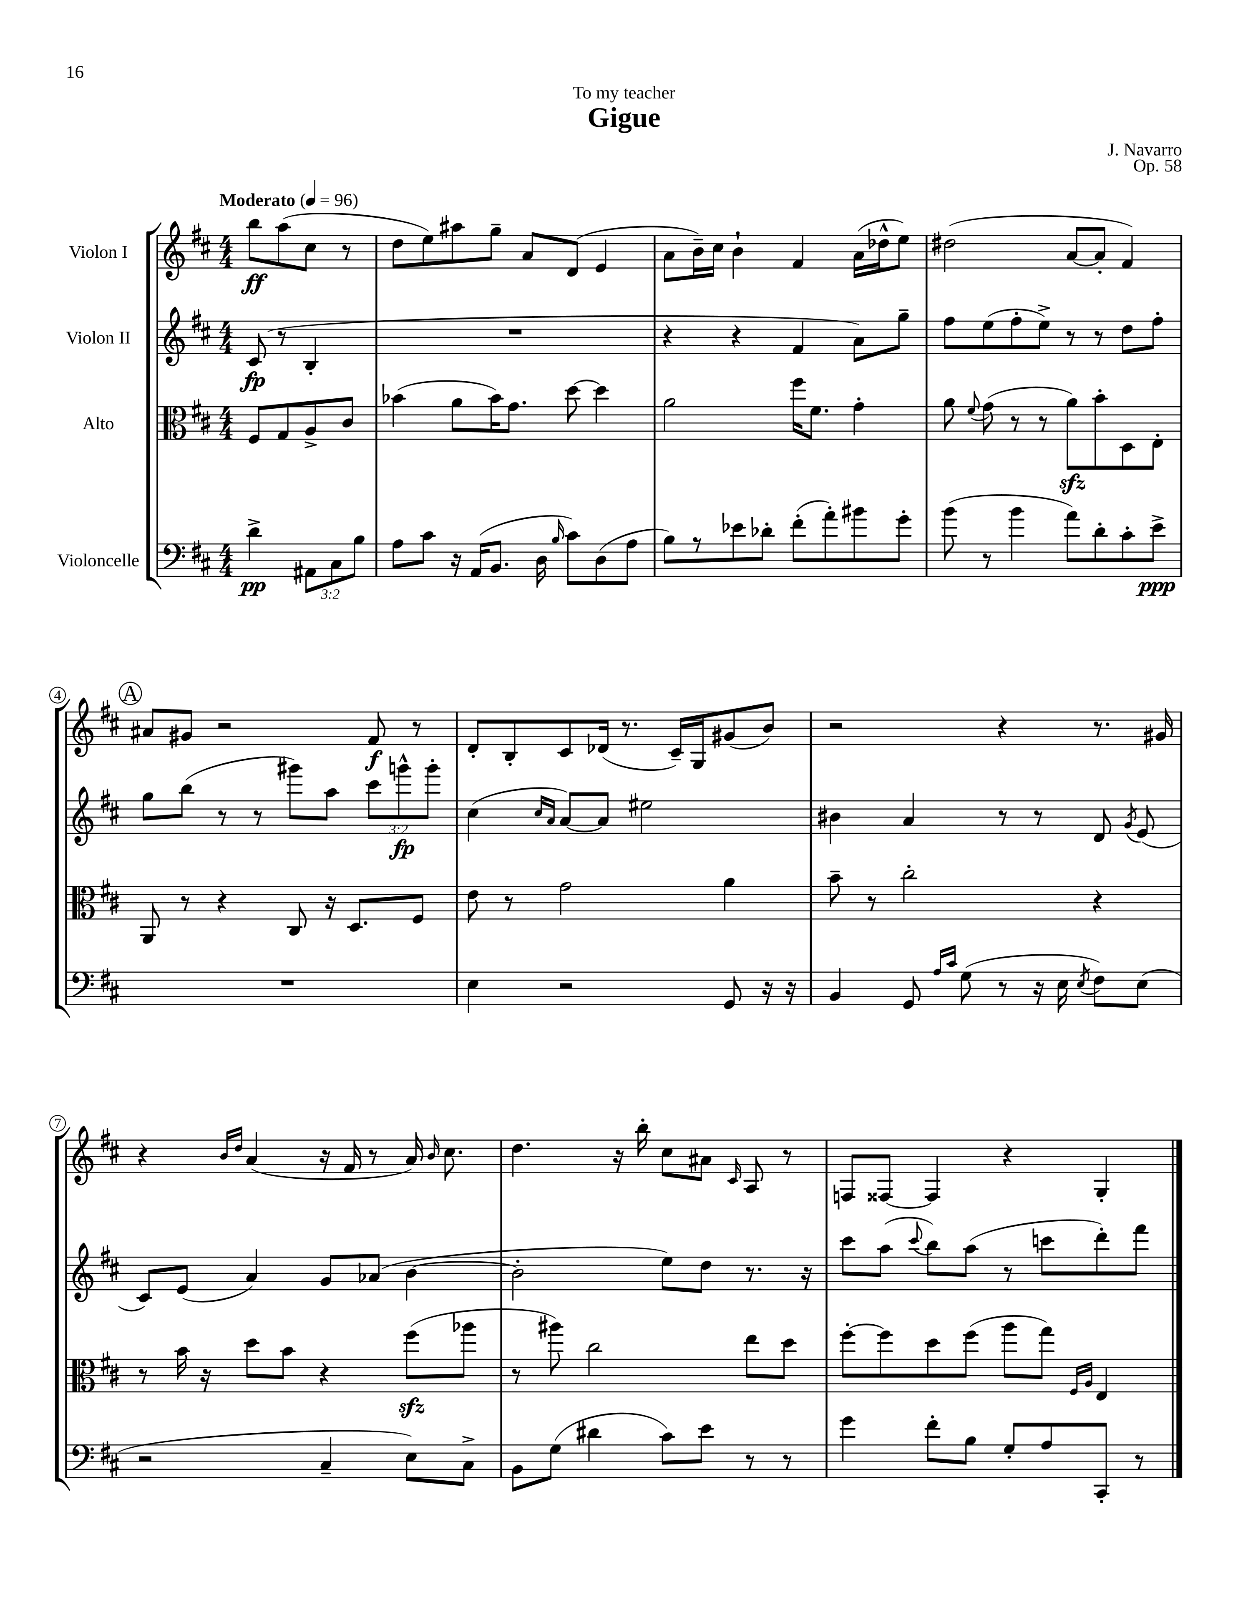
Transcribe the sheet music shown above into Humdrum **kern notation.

**kern	**dynam	**kern	**kern	**dynam	**kern	**dynam
*part4	*part4	*part3	*part2	*part2	*part1	*part1
*staff4	*staff4	*staff3	*staff2	*staff2	*staff1	*staff1
*I"Violoncelle	*	*I"Alto	*I"Violon II	*	*I"Violon I	*
*clefF4	*	*clefC3	*clefG2	*	*clefG2	*
*k[f#c#]	*	*k[f#c#]	*k[f#c#]	*	*k[f#c#]	*
*M4/4	*	*M4/4	*M4/4	*	*M4/4	*
*MM96	*	*MM96	*MM96	*	*MM96	*
=	=	=	=	=	=	=
!	!	!	!	!	!LO:TX:a:B:t=Moderato	!
4d^\	pp	8F#/L	(8c#/	fp	8bb\L	ff
.	.	8G/	8r	.	(8aa\	.
12AA#X\L	.	8A^/	4B'/	.	8cc#\J	.
12C#\	.	.	.	.	.	.
.	.	8c#/J	.	.	8r	.
12B\J	.	.	.	.	.	.
=1	=1	=1	=1	=1	=1	=1
8A\L	.	(4b-X\	1r	.	8dd\L	.
8c#\J	.	.	.	.	8ee\)	.
16r	.	8a\L	.	.	8aa#X\	.
(16AA/KL	.	.	.	.	.	.
8.BB/J	.	16b-\K)	.	.	8gg~\J	.
.	.	8.g\J	.	.	.	.
.	.	.	.	.	8a/L	.
16D\	.	.	.	.	.	.
16qqB/	.	.	.	.	.	.
8c#\L)	.	[8dd\	.	.	(8d/J	.
(8D\	.	4dd\]	.	.	4e/	.
8A\J	.	.	.	.	.	.
=2	=2	=2	=2	=2	=2	=2
8B\L)	.	2a\	4r	.	8a\L	.
8r	.	.	.	.	16b~\L)	.
.	.	.	.	.	16cc#\JJ	.
8e-X\	.	.	4r	.	4b`\	.
8d-X'\J	.	.	.	.	.	.
(8f#'\L	.	16ff#\KL	4f#/	.	4f#/	.
.	.	8.f#\J	.	.	.	.
8a'\)	.	.	.	.	.	.
8b#X\	.	4g'\	8a\L)	.	(16a\LL	.
.	.	.	.	.	16dd-X^^\J	.
8g'\J	.	.	8gg~\J	.	8ee\J)	.
=3	=3	=3	=3	=3	=3	=3
(8b\	.	8a\	8ff#\L	.	(2dd#X\	.
.	.	8qqf#/	.	.	.	.
8r	.	(8g\	(8ee\	.	.	.
4b\	.	8r	8ff#'\	.	.	.
.	.	8r	8ee^\J)	.	.	.
8a\L)	.	8azz\L)	8r	.	[8a/L	.
8d'\	.	8b'\	8r	.	8a'/J]	.
8c#'\	.	8D\	8dd\L	.	4f#/)	.
8e^\J	ppp	8E'\J	8ff#'\J	.	.	.
!!LO:LB:g=z
!!LO:REH:place=s1:t=A
=4	=4	=4	=4	=4	=4	=4
1r	.	8AA/	8gg\L	.	8a#X/L	.
.	.	8r	(8bb\J	.	8g#X/J	.
.	.	4r	8r	.	2r	.
.	.	.	8r	.	.	.
.	.	8C#/	8ggg#X\L)	.	.	.
.	.	16r	8aa\J	.	.	.
.	.	8.D/L	.	.	.	.
.	.	.	12ccc#\L	.	8f#/	f
.	.	.	12gggn^^\	fp	.	.
.	.	8F#/J	.	.	8r	.
.	.	.	12ggg'\J	.	.	.
=5	=5	=5	=5	=5	=5	=5
4E\	.	8e\	(4cc#\	.	8d'/L	.
.	.	8r	.	.	8B'/	.
.	.	.	16qqcc#/LL	.	.	.
.	.	.	16qqa/JJ	.	.	.
2r	.	2g\	[8a/L)	.	8c#/	.
.	.	.	8a/J]	.	(16d-X/Jk	.
.	.	.	.	.	8.r	.
.	.	.	2ee#X\	.	.	.
.	.	.	.	.	16c#~/LL)	.
.	.	.	.	.	16G/J	.
8GG/	.	4a\	.	.	(8g#X/	.
16r	.	.	.	.	8b/J)	.
16r	.	.	.	.	.	.
=6	=6	=6	=6	=6	=6	=6
4BB/	.	8b~\	4b#X\	.	2r	.
.	.	8r	.	.	.	.
8GG/	.	2cc#'\	4a/	.	.	.
16qqA/LL	.	.	.	.	.	.
16qqc#/JJ	.	.	.	.	.	.
(8G\	.	.	.	.	.	.
8r	.	.	8r	.	4r	.
16r	.	.	8r	.	.	.
16E\	.	.	.	.	.	.
8qE/	.	.	.	.	.	.
8F#\L)	.	4r	8d/	.	8.r	.
.	.	.	8qg/	.	.	.
(8E\J	.	.	(8e/	.	.	.
.	.	.	.	.	16g#X/	.
!!LO:LB:g=z
=7	=7	=7	=7	=7	=7	=7
2r	.	8r	8c#/L)	.	4r	.
.	.	16b\	(8e/J	.	.	.
.	.	16r	.	.	.	.
.	.	.	.	.	16qqb/LL	.
.	.	.	.	.	16qqdd/JJ	.
.	.	8dd\L	4a/)	.	(4a/	.
.	.	8b\J	.	.	.	.
4C#~/	.	4r	8g/L	.	16r	.
.	.	.	.	.	16f#/	.
.	.	.	(8a-X/J	.	8r	.
8E\L)	.	(8ff#zz\L	[4b\	.	16a/)	.
.	.	.	.	.	16qqb/	.
.	.	.	.	.	8.cc#\	.
8C#^\J	.	8aa-X\J	.	.	.	.
=8	=8	=8	=8	=8	=8	=8
8BB\L	.	8r	2b'\]	.	4.dd\	.
(8G\J	.	8aa#X\)	.	.	.	.
4d#X\	.	2cc#\	.	.	.	.
.	.	.	.	.	16r	.
.	.	.	.	.	16bb'\	.
8c#\L)	.	.	8ee\L)	.	8cc#\L	.
8e\J	.	.	8dd\J	.	8a#X\J	.
.	.	.	.	.	16qqc#/	.
8r	.	8ee\L	8.r	.	8A/	.
8r	.	8dd\J	.	.	8r	.
.	.	.	16r	.	.	.
=9	=9	=9	=9	=9	=9	=9
4g\	.	[8ff#'\L	8ccc#\L	.	8Fn/L	.
.	.	8ff#\]	(8aa\J	.	[8F##X/J	.
.	.	.	8qqccc#/	.	.	.
8f#'\L	.	8dd\	8bb\L)	.	4F##/]	.
8B\J	.	(8ff#\J	(8aa\J	.	.	.
8G'/L	.	8aa\L	8r	.	4r	.
8A/	.	8gg\J)	8cccn\L	.	.	.
.	.	16qqF#/LL	.	.	.	.
.	.	16qqA/JJ	.	.	.	.
8CC#'/J	.	4E/	8ddd'\)	.	4G'/	.
8r	.	.	8fff#\J	.	.	.
==	==	==	==	==	==	==
*-	*-	*-	*-	*-	*-	*-
